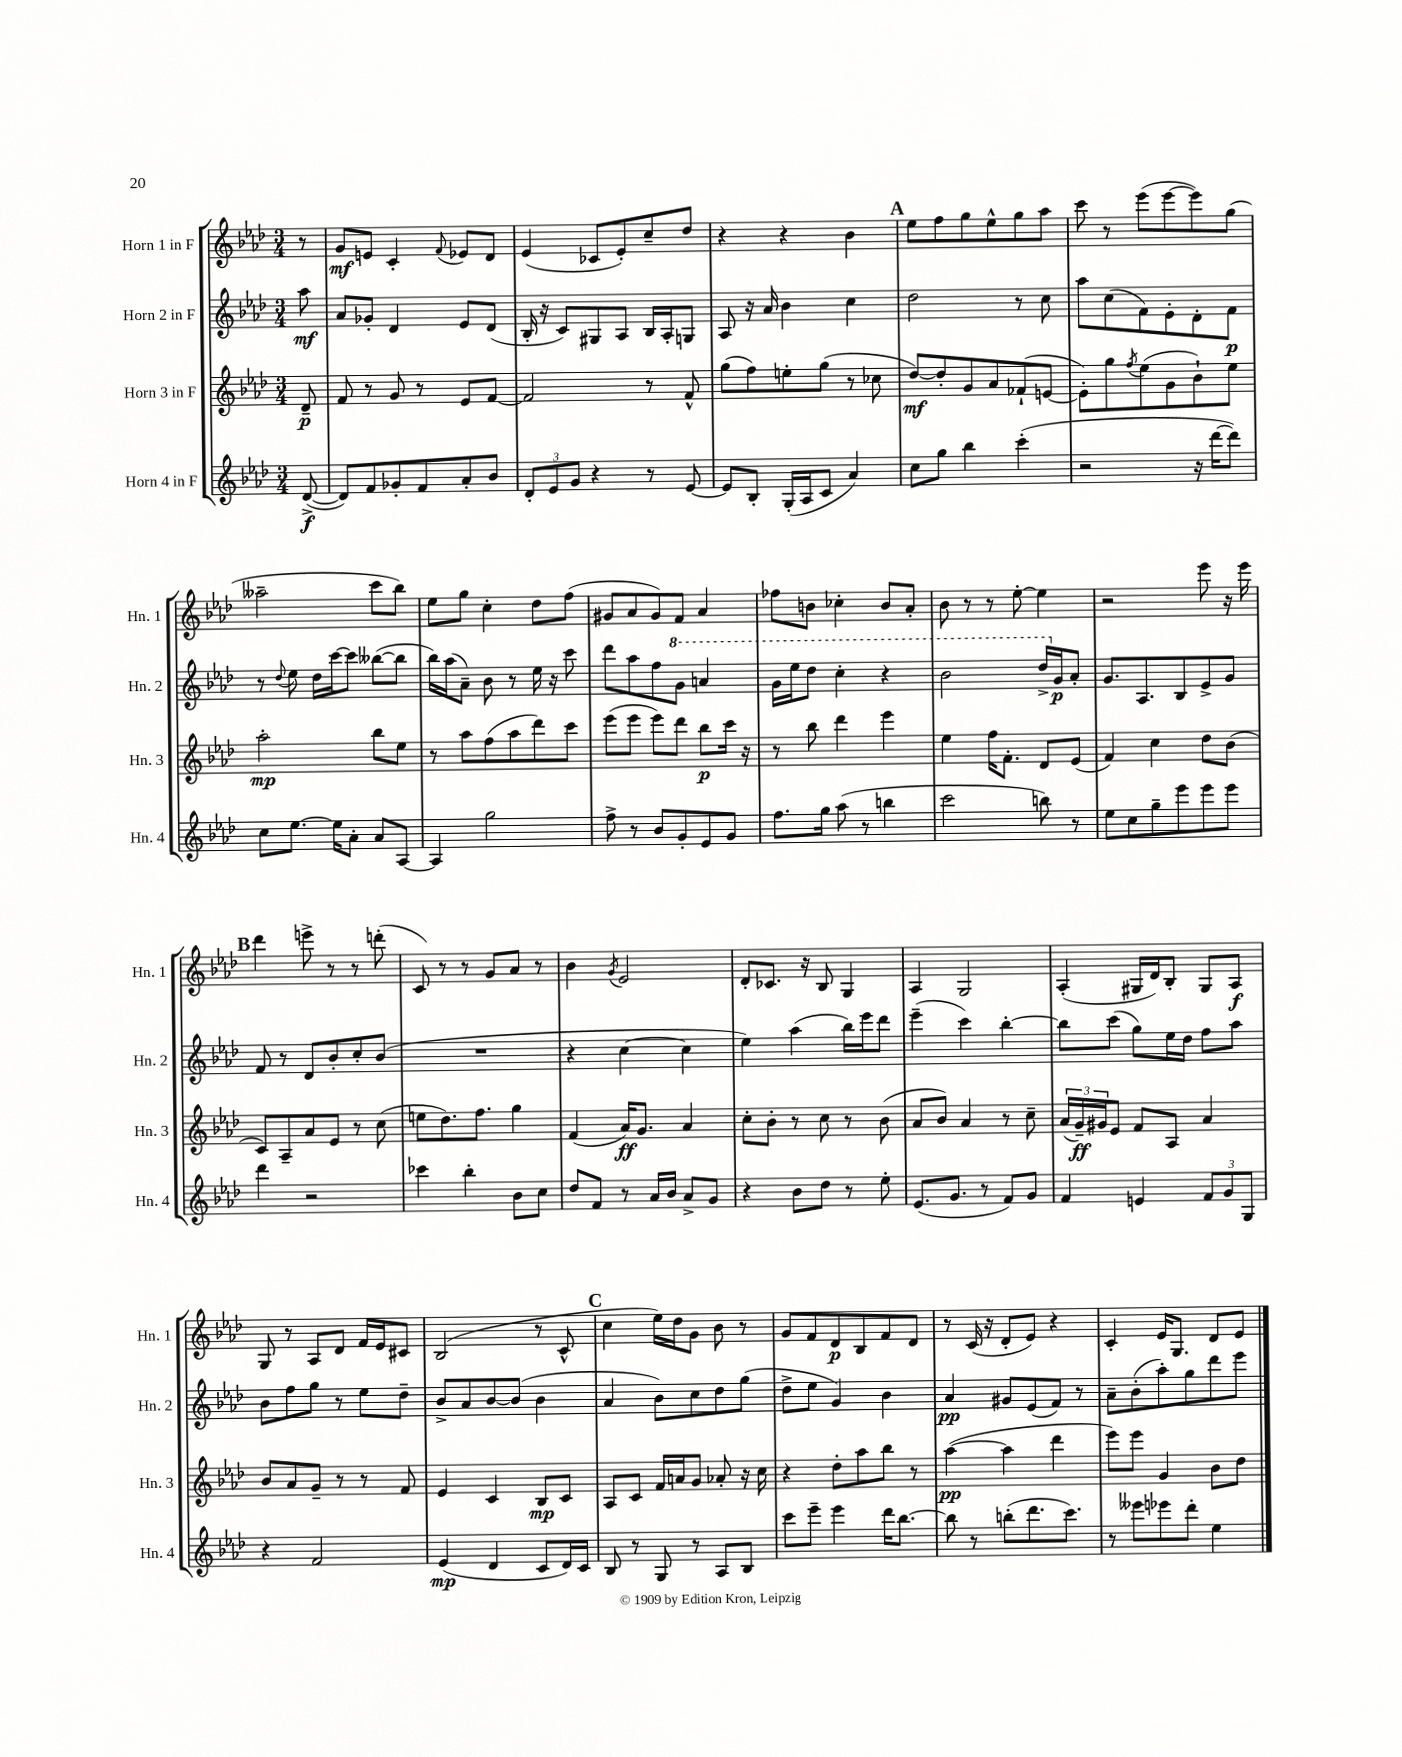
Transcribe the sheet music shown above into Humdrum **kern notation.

**kern	**dynam	**kern	**dynam	**kern	**dynam	**kern	**dynam
*part4	*part4	*part3	*part3	*part2	*part2	*part1	*part1
*staff4	*staff4	*staff3	*staff3	*staff2	*staff2	*staff1	*staff1
*I"Horn 4 in F	*	*I"Horn 3 in F	*	*I"Horn 2 in F	*	*I"Horn 1 in F	*
*I'Hn. 4	*	*I'Hn. 3	*	*I'Hn. 2	*	*I'Hn. 1	*
*clefG2	*	*clefG2	*	*clefG2	*	*clefG2	*
*k[b-e-a-d-]	*	*k[b-e-a-d-]	*	*k[b-e-a-d-]	*	*k[b-e-a-d-]	*
*M3/4	*	*M3/4	*	*M3/4	*	*M3/4	*
=	=	=	=	=	=	=	=
([8d-^/	f	8d-~/	p	8aa-\	mf	8r	.
=1	=1	=1	=1	=1	=1	=1	=1
8d-/L])	.	8f/	.	8a-/L	.	8g/L	mf
8f/	.	8r	.	8g-X'/J	.	8en/J	.
8g-X'/	.	8g/	.	4d-/	.	4c'/	.
8f/	.	8r	.	.	.	.	.
.	.	.	.	.	.	8qqf/	.
8a-'/	.	8e-/L	.	8e-/L	.	8e-X/L	.
8b-/J	.	[8f/J	.	(8d-/J	.	8d-/J	.
=2	=2	=2	=2	=2	=2	=2	=2
12d-'/L	.	2f/]	.	16B-'/	.	(4e-/	.
.	.	.	.	16r	.	.	.
12e-/	.	.	.	.	.	.	.
.	.	.	.	8c/L)	.	.	.
12g/J	.	.	.	.	.	.	.
4r	.	.	.	8G#X/	.	8c-X/L	.
.	.	.	.	8A-/J	.	8e-'/)	.
8r	.	8r	.	16B-/LL	.	8cc~/	.
.	.	.	.	16A-'/J	.	.	.
[8e-/	.	8f^^/	.	8Gn/J	.	8dd-/J	.
=3	=3	=3	=3	=3	=3	=3	=3
8e-/L]	.	(8gg\L	.	8A-/	.	4r	.
8B-'/J	.	8ff\)	.	16r	.	.	.
.	.	.	.	16a-/	.	.	.
(16G'/LL	.	8een'\	.	4b-\	.	4r	.
16A-/J	.	.	.	.	.	.	.
8c/J	.	(8gg\J	.	.	.	.	.
4a-/)	.	8r	.	4cc\	.	4b-\	.
.	.	8cc-X\	.	.	.	.	.
!!LO:REH:place=s1:t=A
=4	=4	=4	=4	=4	=4	=4	=4
8cc\L	.	[8dd-/L)	mf	2dd-\	.	8ee-\L	.
8gg\J	.	8dd-'/]	.	.	.	8ff\	.
4bb-\	.	8g/	.	.	.	8gg\	.
.	.	8a-/	.	.	.	8ee-^^\	.
(4ccc'\	.	(8f-X`/	.	8r	.	8gg\	.
.	.	[8en/J	.	8cc\	.	8aa-\J	.
=5	=5	=5	=5	=5	=5	=5	=5
2r	.	8e'\L])	.	8aa-\L	.	8ccc\	.
.	.	8gg\	.	(8cc\	.	8r	.
.	.	8qff/	.	.	.	.	.
.	.	(8ee-\	.	8f\)	.	(8eee-\L	.
.	.	8g\	.	8e-'\	.	[8eee-\	.
16r	.	8b-`\)	.	8d-'\	.	8eee-\])	.
[16ddd-\KL	.	.	.	.	.	.	.
8ddd-\J])	.	8ee-\J	.	8f\J	p	(8gg\J	.
!!LO:LB:g=z
=6	=6	=6	=6	=6	=6	=6	=6
8cc\L	.	2aa-'\	mp	8r	.	2aa--X~\	.
.	.	.	.	8qqdd-/	.	.	.
[8.ee-\J	.	.	.	8ee-\	.	.	.
.	.	.	.	16dd-\LL	.	.	.
16ee-\KL]	.	.	.	[16ccc\J	.	.	.
8a-'\J	.	.	.	8ccc\J]	.	.	.
8a-/L	.	8bb-\L	.	([8bb--X\L	.	8ccc\L	.
[8A-/J	.	8ee-\J	.	8bb--\J]	.	8bb-\J)	.
=7	=7	=7	=7	=7	=7	=7	=7
4A-/]	.	8r	.	16bb-\LL)	.	8ee-\L	.
.	.	.	.	(16aa-\J	.	.	.
.	.	8aa-\L	.	8a-~\J)	.	8gg\J	.
2gg\	.	(8ff\	.	8b-\	.	4cc'\	.
.	.	8aa-\	.	8r	.	.	.
.	.	8ddd-\)	.	16ee-\	.	8dd-\L	.
.	.	.	.	16r	.	.	.
.	.	8ccc\J	.	8ccc\	.	(8ff\J	.
=8	=8	=8	=8	=8	=8	=8	=8
8ff^\	.	(8eee-\L	.	8ddd-\L	.	8g#X/L	.
8r	.	8eee-\J	.	8aa-\	.	8a-/	.
8b-/L	.	8eee-\L)	.	8ff\	.	8g#/)	.
*	*	*	*	*8va	*	*	*
8g'/	.	8ddd-\J	.	8gg\J	.	8f/J	.
8e-/	.	8bb-\L	p	4aan/	.	4a-/	.
8g/J	.	16ccc\Jk	.	.	.	.	.
.	.	16r	.	.	.	.	.
=9	=9	=9	=9	=9	=9	=9	=9
8.ff\L	.	8r	.	16gg\LL	.	8ff-X\L	.
.	.	.	.	16eee-\J	.	.	.
.	.	8bb-\	.	8ddd-\J	.	8bn\J	.
16gg\Jk	.	.	.	.	.	.	.
(8aa-\	.	4ddd-\	.	4ccc'\	.	4cc-X'\	.
8r	.	.	.	.	.	.	.
4bbn\	.	4eee-\	.	4r	.	8b/L	.
.	.	.	.	.	.	8a-'/J	.
=10	=10	=10	=10	=10	=10	=10	=10
2ccc\	.	4ee-\	.	2bb-\	.	8b-\	.
.	.	.	.	.	.	8r	.
.	.	16ff\KL	.	.	.	8r	.
.	.	8.f'\J	.	.	.	.	.
.	.	.	.	.	.	[8ee-'\	.
8bbn\)	.	8d-/L	.	16ddd-^/LL	.	4ee-\]	.
*	*	*	*	*X8va	*	*	*
.	.	.	.	16g/J	p	.	.
8r	.	(8e-/J	.	8a-'/J	.	.	.
=11	=11	=11	=11	=11	=11	=11	=11
8ee-\L	.	4f/)	.	8.g/L	.	2r	.
8cc\	.	.	.	.	.	.	.
.	.	.	.	8.A-/	.	.	.
8gg~\	.	4cc\	.	.	.	.	.
8eee-\	.	.	.	8B-/	.	.	.
8eee-\	.	8dd-\L	.	8e-^/	.	8eee-\	.
8eee-\J	.	(8b-\J	.	8g/J	.	16r	.
.	.	.	.	.	.	16eee-\	.
!!LO:LB:g=z
!!LO:REH:place=s1:t=B
=12	=12	=12	=12	=12	=12	=12	=12
4ddd-\	.	8c/L)	.	8f/	.	4ddd-\	.
.	.	8A-~/	.	8r	.	.	.
2r	.	8a-/	.	8d-/L	.	8eeen^\	.
.	.	8e-/J	.	8b-'/	.	8r	.
.	.	8r	.	8cc'/	.	8r	.
.	.	(8cc\	.	(8b-/J	.	(8dddn'\	.
=13	=13	=13	=13	=13	=13	=13	=13
4ccc-X\	.	8een\L	.	2.r	.	8c/)	.
.	.	8.dd-\)	.	.	.	8r	.
4bb-'\	.	.	.	.	.	8r	.
.	.	8.ff\J	.	.	.	.	.
.	.	.	.	.	.	8g/L	.
8b-\L	.	4gg\	.	.	.	8a-/J	.
8cc\J	.	.	.	.	.	8r	.
=14	=14	=14	=14	=14	=14	=14	=14
8dd-/L	.	(4f/	.	4r	.	4b-\	.
8f/J	.	.	.	.	.	.	.
.	.	.	.	.	.	8qg/	.
8r	.	16a-/KL)	ff	[4cc\	.	2e-/	.
.	.	8.g/J	.	.	.	.	.
16a-/LL	.	.	.	.	.	.	.
16b-/JJ	.	.	.	.	.	.	.
8a-^/L	.	4a-/	.	4cc\]	.	.	.
8g/J	.	.	.	.	.	.	.
=15	=15	=15	=15	=15	=15	=15	=15
4r	.	8cc'\L	.	4ee-\)	.	8d-'/L	.
.	.	8b-'\J	.	.	.	8.c-X/J	.
8b-\L	.	8r	.	(4aa-\	.	.	.
.	.	.	.	.	.	16r	.
8dd-\J	.	8cc\	.	.	.	8B-/	.
8r	.	8r	.	16bb-\LL)	.	4G/	.
.	.	.	.	16eee-\J	.	.	.
8ee-'\	.	(8b-\	.	8ddd-\J	.	.	.
=16	=16	=16	=16	=16	=16	=16	=16
(8.e-/L	.	8a-/L	.	(4eee-~\	.	4A-/	.
.	.	8b-/J)	.	.	.	.	.
8.g/J	.	.	.	.	.	.	.
.	.	4a-/	.	4ccc\)	.	2G/	.
8r	.	.	.	.	.	.	.
8f/L)	.	8r	.	[4bb-'\	.	.	.
8g/J	.	8cc~\	.	.	.	.	.
=17	=17	=17	=17	=17	=17	=17	=17
4f/	.	(24a-/LL	.	8bb-\L]	.	(4A-'/	.
.	.	24g~/)	ff	.	.	.	.
.	.	24g#X/J	.	.	.	.	.
.	.	8e-/J	.	(8ccc\J	.	.	.
4en/	.	8f/L	.	8gg\L)	.	16G#X/LL	.
.	.	.	.	.	.	16d-/J)	.
.	.	8A-/J	.	16ee-\L	.	8B-'/J	.
.	.	.	.	16dd-\JJ	.	.	.
12f/L	.	4a-/	.	8ff\L	.	8G#/L	.
12g/	.	.	.	.	.	.	.
.	.	.	.	8aa-\J	.	8A-/J	f
12G/J	.	.	.	.	.	.	.
!!LO:LB:g=z
=18	=18	=18	=18	=18	=18	=18	=18
4r	.	8b-/L	.	8b-\L	.	8G/	.
.	.	8a-/	.	8ff\	.	8r	.
2f/	.	8g~/J	.	8gg\J	.	8A-/L	.
.	.	8r	.	8r	.	8d-/J	.
.	.	8r	.	8ee-\L	.	16f/LL	.
.	.	.	.	.	.	16e-/J	.
.	.	8f/	.	8dd-~\J	.	8c#X/J	.
=19	=19	=19	=19	=19	=19	=19	=19
(4e-/	mp	4e-/	.	8b-^/L	.	(2B-/	.
.	.	.	.	8a-/	.	.	.
4d-/	.	4c/	.	[8b-/	.	.	.
.	.	.	.	(8b-/J]	.	.	.
8c/L	.	8B-/L	mp	4b-\	.	8r	.
16d-/L)	.	8c/J	.	.	.	8c^^/	.
16c/JJ	.	.	.	.	.	.	.
!!LO:REH:place=s1:t=C
=20	=20	=20	=20	=20	=20	=20	=20
8B-/	.	8A-/L	.	4a-/	.	4cc\	.
8r	.	8c/J	.	.	.	.	.
8G/	.	16f/LL	.	8b-\L)	.	16ee-\LL)	.
.	.	16an/J	.	.	.	16dd-\J	.
8r	.	8g/J	.	8cc\	.	8g\J	.
8A-/L	.	8a-X'/	.	8dd-\	.	8b-\	.
8B-/J	.	16r	.	(8gg\J	.	8r	.
.	.	16cc\	.	.	.	.	.
=21	=21	=21	=21	=21	=21	=21	=21
8ccc\L	.	4r	.	8dd-^\L	.	8g/L	.
8eee-~\J	.	.	.	8ee-\J	.	8f/	.
4eee-\	.	8dd-'\L	.	4g/)	.	8d-/	p
.	.	8aa-\	.	.	.	8B-/	.
16ddd-\KL	.	8bb-\J	.	4b-\	.	8f/	.
[8.bb-\J	.	.	.	.	.	.	.
.	.	8r	.	.	.	8d-/J	.
=22	=22	=22	=22	=22	=22	=22	=22
8bb-\]	.	([4aa-\	pp	4a-/	pp	8r	.
8r	.	.	.	.	.	(16c/	.
.	.	.	.	.	.	16r	.
(8bbn'\L	.	4aa-\]	.	8g#X/L	.	8d-'/L	.
8.ddd-\	.	.	.	(8e-/	.	8e-/J)	.
.	.	4ddd-\	.	8f/J)	.	4r	.
8.ccc\J)	.	.	.	.	.	.	.
.	.	.	.	8r	.	.	.
=23	=23	=23	=23	=23	=23	=23	=23
8r	.	8eee-\L)	.	8a-~\L	.	4c'/	.
8eee--X\L	.	8eee-\J	.	(8b-'\	.	.	.
8eee-X\	.	4g/	.	8aa-'\)	.	16e-/KL	.
.	.	.	.	.	.	8.G/J	.
8ddd-'\J	.	.	.	8gg\	.	.	.
4ee-\	.	8b-\L	.	8ddd-\	.	8d-/L	.
.	.	8dd-\J	.	8eee-\J	.	8e-/J	.
==	==	==	==	==	==	==	==
*-	*-	*-	*-	*-	*-	*-	*-
